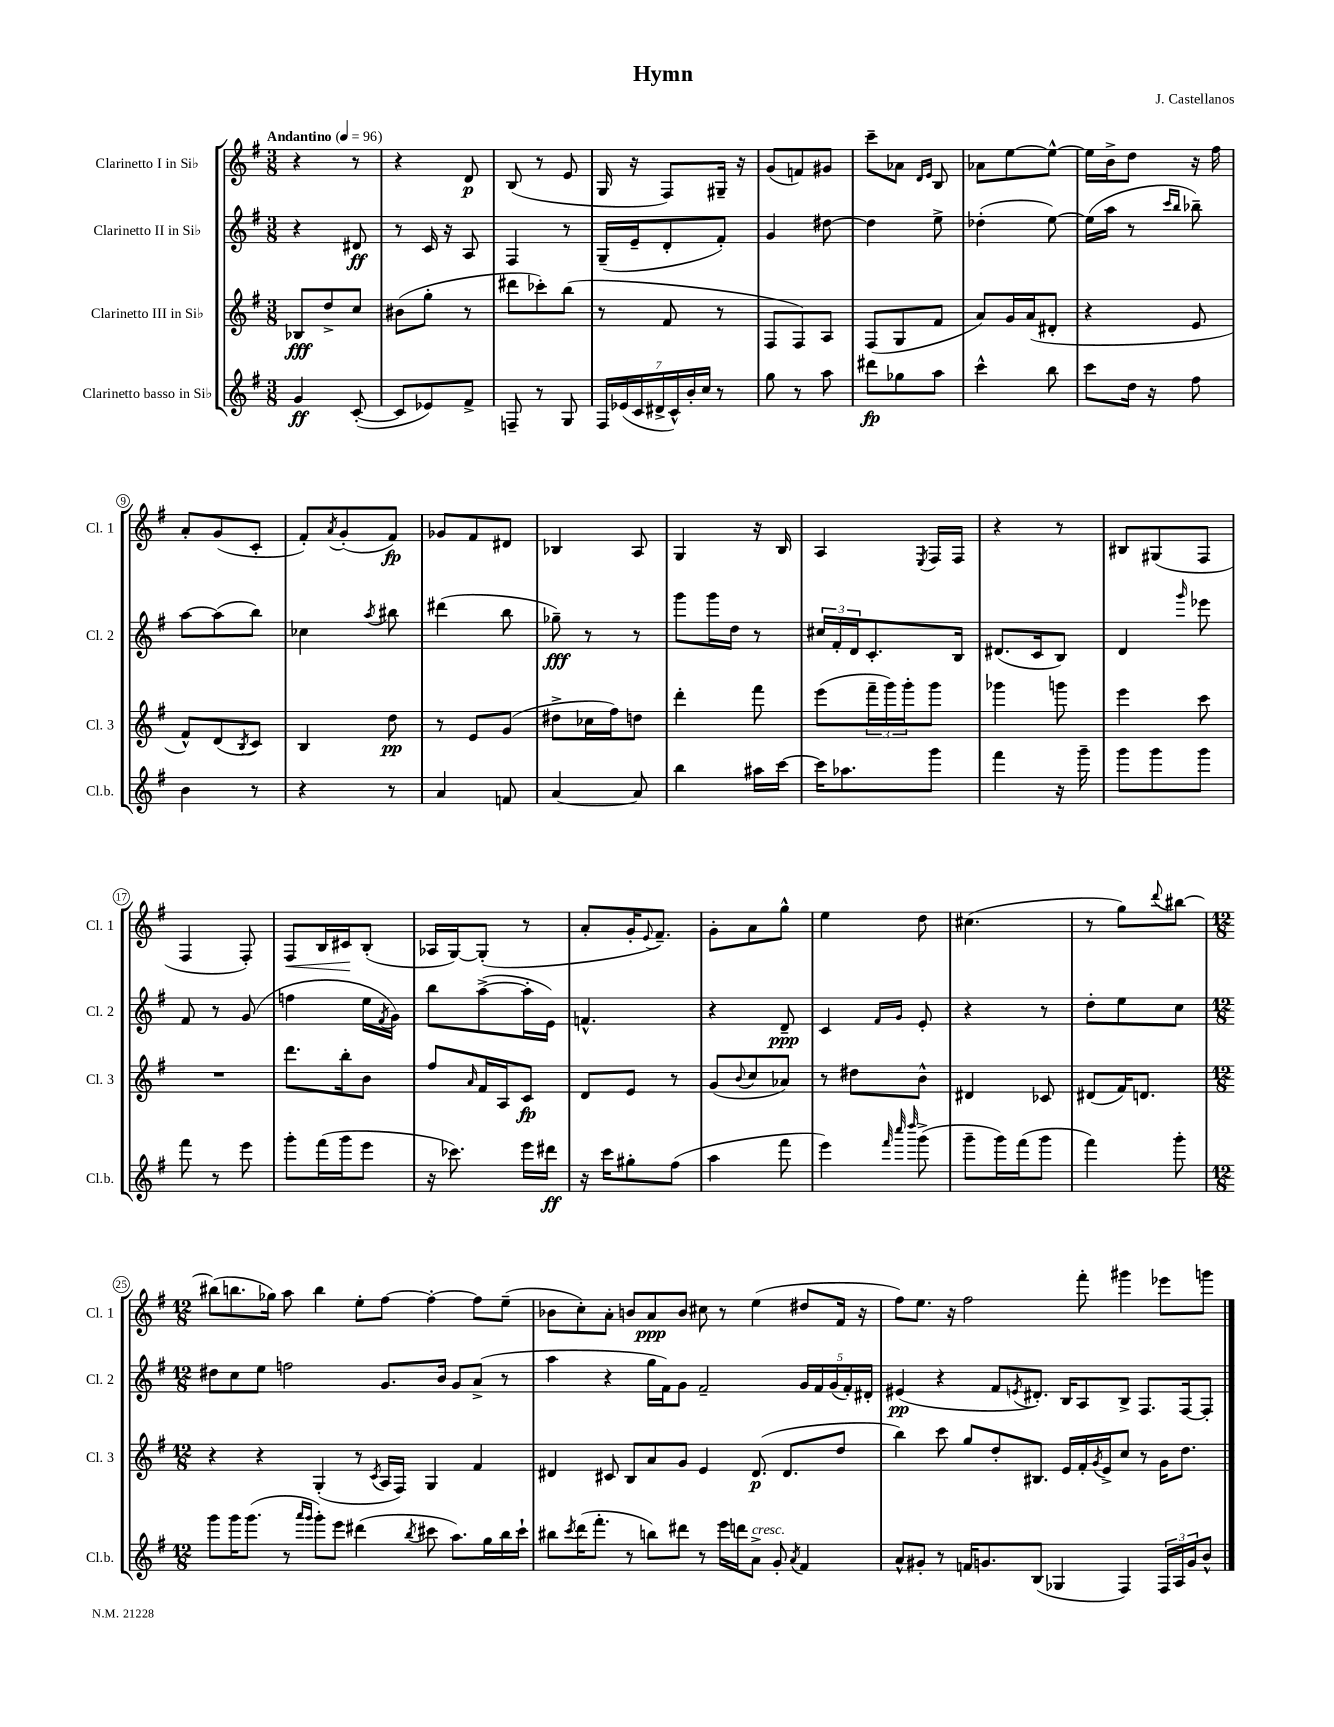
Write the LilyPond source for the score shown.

\header { title = "Hymn" composer = "J. Castellanos" }
<<
\new StaffGroup <<
\new Staff = "s0" \with { instrumentName = "Clarinetto I in Sib" shortInstrumentName = "Cl. 1" } {
    \clef treble \key g \major \numericTimeSignature \time 3/8 \tempo "Andantino" 4 = 96
    r4 r8 |
    r4 d'8\p |
    b8( r8 e'8 |
    g16 r16 fis8) gis16-- r16 |
    g'8( f'8) gis'8 |
    c'''8-- aes'8 \grace { d'16 e'16 } b8 |
    aes'8 e''8~ e''8~-^ |
    e''16 b'16-> d''8 r16 fis''16 |
    a'8-. g'8( c'8-. |
    fis'8-.) \acciaccatura { a'8 } g'8-.( fis'8\fp) |
    ges'8 fis'8 dis'8 |
    bes4 a8 |
    g4 r16 b16 |
    a4 \acciaccatura { e8 } fis16 fis16 |
    r4 r8 |
    bis8 gis8( fis8 |
    fis4 fis8-.) |
    fis8\< b16 cis'16\! b8-.( |
    aes16 g16~) g8-.( r8 |
    a'8-. g'16-. \appoggiatura { e'8 } fis'8.--) |
    g'8-. a'8 g''8-^ |
    e''4 d''8 |
    cis''4.( |
    r8 g''8) \appoggiatura { d'''8 } bis''8~ |
    \numericTimeSignature \time 12/8 bis''8( b''8. ges''16) a''8 b''4 e''8-. fis''8~ fis''4~-. fis''8 e''8--( |
    bes'8 c''8-.) a'8-. b'8 a'8\ppp b'8 cis''8 r8 e''4( dis''8 fis'16 r16 |
    fis''8) e''8. r16 fis''2 fis'''8-. gis'''4 ees'''8 g'''8 \bar "|." |
}
\new Staff = "s1" \with { instrumentName = "Clarinetto II in Sib" shortInstrumentName = "Cl. 2" } {
    \clef treble \key g \major \numericTimeSignature \time 3/8
    r4 dis'8\ff |
    r8 c'16 r16 a8 |
    fis4 r8 |
    g16--( e'16-- d'8-. fis'8-.) |
    g'4 dis''8~ |
    dis''4 e''8-> |
    des''4-.( e''8~) |
    e''16( a''16 r8 \grace { c'''16 b''16 } bes''8--) |
    a''8~ a''8( b''8) |
    ces''4 \acciaccatura { a''8 } bis''8 |
    dis'''4( b''8 |
    ges''8--\fff) r8 r8 |
    g'''8 g'''16 d''16 r8 |
    \tuplet 3/2 { cis''16 fis'16-. d'16 } c'8.-. b16 |
    dis'8.( c'16 b8) |
    d'4 \grace { g'''16 } ees'''8 |
    fis'8 r8 g'8( |
    f''4 e''16 \acciaccatura { fis'8 } g'16) |
    b''8 a''8~->( a''16-. e'16) |
    f'4.-^ |
    r4 d'8--\ppp |
    c'4 \grace { fis'16 g'16 } e'8-. |
    r4 r8 |
    d''8-. e''8 c''8 |
    \numericTimeSignature \time 12/8 dis''8 c''8 e''8 f''2 g'8. b'16 g'8 a'8->( r8 |
    a''4 r4 g''16 fis'16) g'8 fis'2-- \tuplet 5/4 { g'16 fis'16 g'16( fis'16-.) dis'16-. } |
    eis'4\pp( r4 fis'8 \acciaccatura { e'8 } dis'8.-.) b16 a8 b8-> fis8. fis16~ fis8-. \bar "|." |
}
\new Staff = "s2" \with { instrumentName = "Clarinetto III in Sib" shortInstrumentName = "Cl. 3" } {
    \clef treble \key g \major \numericTimeSignature \time 3/8
    bes8\fff d''8-> c''8 |
    bis'8( g''8-. r8 |
    dis'''8 ces'''8-.) b''8( |
    r8 fis'8 r8 |
    fis8 fis8) a8 |
    fis8( g8 fis'8 |
    a'8) g'16 a'16( dis'8-. |
    r4 e'8 |
    fis'8-^) d'8( \acciaccatura { b8 } c'8) |
    b4 d''8\pp |
    r8 e'8 g'8( |
    dis''8-> ces''16 fis''16) d''8 |
    d'''4-. fis'''8 |
    e'''8( \tuplet 3/2 { fis'''16-- g'''16) g'''16-. } g'''8 |
    ges'''4 g'''8 |
    e'''4 c'''8 |
    R4. |
    d'''8. b''16-. b'8 |
    fis''8 \grace { a'16 } fis'16 a16 c'8\fp |
    d'8 e'8 r8 |
    g'8( \appoggiatura { b'8 } c''8 aes'8) |
    r8 dis''8 b'8-^ |
    dis'4 ces'8 |
    dis'8( fis'16) d'8. |
    \numericTimeSignature \time 12/8 r4 r4 g4-.( r8 \acciaccatura { c'8 } a16 fis16) g4 fis'4 |
    dis'4 cis'8 b8 a'8 g'8 e'4 dis'8.\p( dis'8. d''8 |
    b''4) c'''8 g''8 d''8-. bis8. e'16 fis'16-. \acciaccatura { g'8 } e'16-> c''8 r8 g'16 d''8. \bar "|." |
}
\new Staff = "s3" \with { instrumentName = "Clarinetto basso in Sib" shortInstrumentName = "Cl.b." } {
    \clef treble \key g \major \numericTimeSignature \time 3/8
    g'4\ff c'8~-.( |
    c'8 ees'8) fis'8-> |
    f8-- r8 g8 |
    \tuplet 7/4 { fis16 ees'16( c'16 dis'16-> c'16-^) b'16-. c''16 } r8 |
    g''8 r8 a''8 |
    dis'''8\fp ges''8 a''8 |
    c'''4-^ b''8 |
    c'''8 d''16 r16 fis''8 |
    b'4 r8 |
    r4 r8 |
    a'4 f'8 |
    a'4~ a'8 |
    b''4 ais''16 c'''16~ |
    c'''16 aes''8. g'''8 |
    fis'''4 r16 g'''16-- |
    g'''8 g'''8 g'''8 |
    fis'''8 r8 e'''8 |
    g'''8-. fis'''16( g'''16 e'''8 |
    r16 ces'''8.) e'''16 dis'''16\ff |
    r16 c'''16 gis''8-. fis''8( |
    a''4 fis'''8 |
    e'''4) \grace { fis'''32 c''''32 d''''32 } g'''8->( |
    g'''8-- g'''16) fis'''16( g'''8 |
    fis'''4) g'''8-. |
    \numericTimeSignature \time 12/8 g'''8 g'''16 g'''8.( r8 \grace { a'''16 g'''16 } g'''8-.) e'''8 dis'''4( \acciaccatura { b''8 } cis'''8 a''8.) g''16 b''16 cis'''16-! |
    bis''8 \acciaccatura { c'''8 } d'''16( fis'''8.-. r8 b''8) dis'''8 r8 e'''16 d'''16 a'8->^\markup { \italic "cresc." } g'8-. \acciaccatura { a'8 } fis'4 |
    a'8-^ gis'8-. r8 f'16 g'8. b8( ges4 fis4) \tuplet 3/2 { fis16 a16 g'16 } b'8-^ \bar "|." |
}
>>
>>
\layout { \context { \Score \override BarNumber.stencil = #(make-stencil-circler 0.1 0.3 ly:text-interface::print) } }
